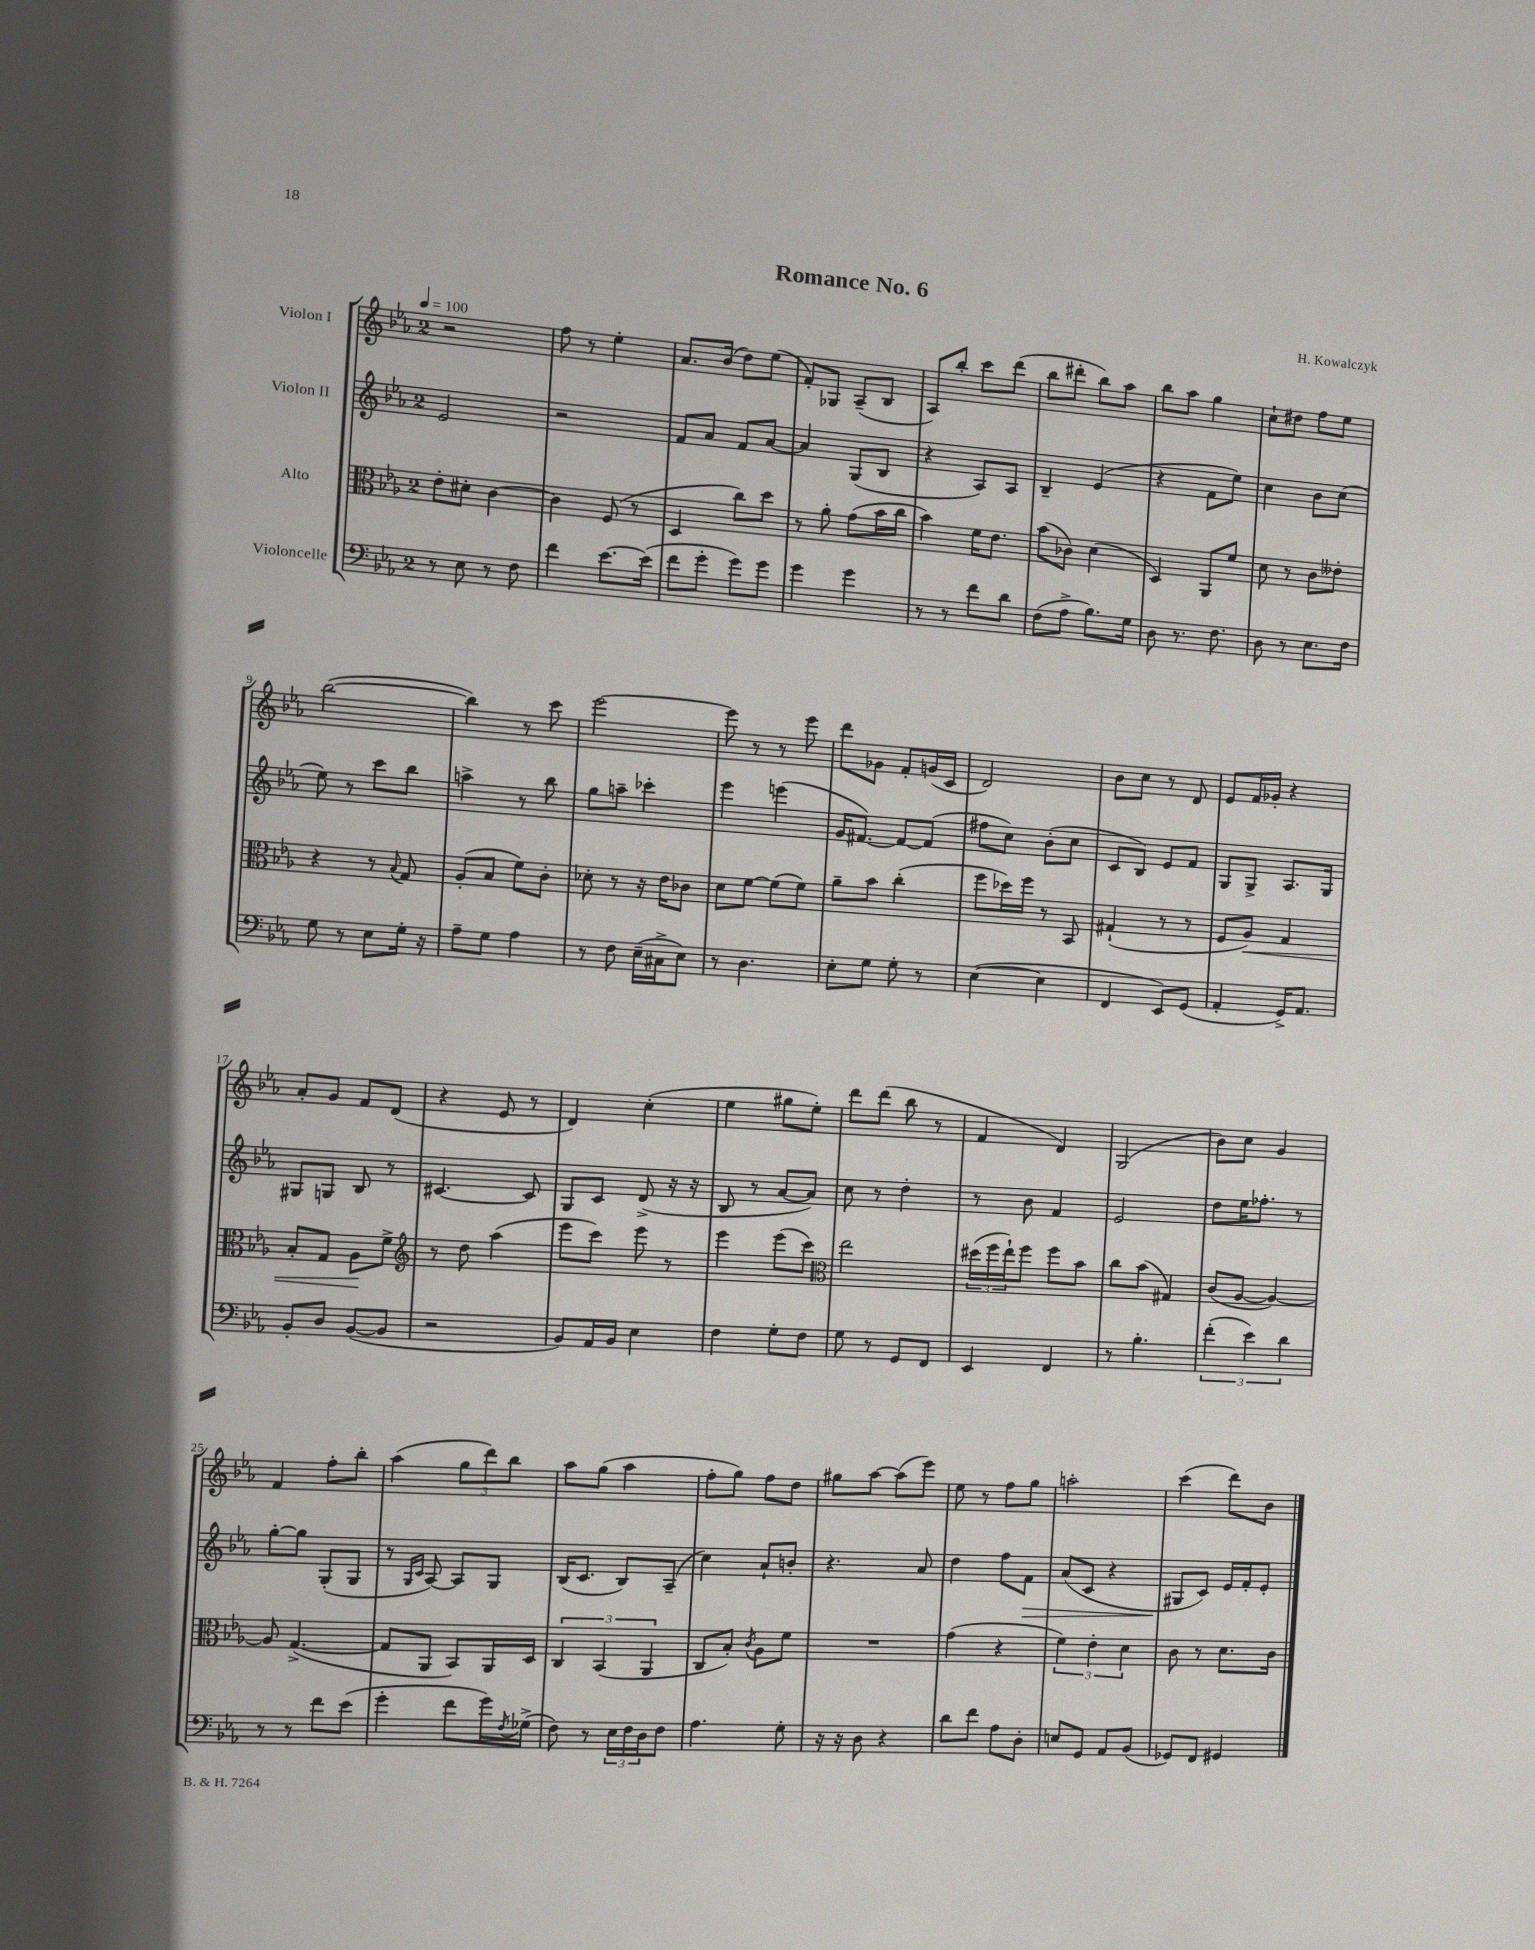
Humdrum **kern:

**kern	**kern	**kern	**kern
*staff4	*staff3	*staff2	*staff1
*clefF4	*clefC3	*clefG2	*clefG2
*k[b-e-a-]	*k[b-e-a-]	*k[b-e-a-]	*k[b-e-a-]
*M2/4	*M2/4	*M2/4	*M2/4
*MM100	*MM100	*MM100	*MM100
8r	8e-'	2e-	2r
8E-	8d#'	.	.
8r	[4c	.	.
8F	.	.	.
=	=	=	=
4f	4c]	2r	8ff
.	.	.	8r
[8.e-	(8F	.	4ee-'
.	8r	.	.
(16e-]	.	.	.
=	=	=	=
8f	4D	8f	8.a-
8g'	.	8a-	.
.	.	.	(16b-
8g)	8cc)	8f	8dd)
8g	8dd	[8a-	(8ee-
=	=	=	=
4g	8r	4a-]	8f')
.	8a-'	.	8G-
4g	(8g	(8G	(8A-~
.	16b-	8B-	8B-
.	16cc	.	.
=	=	=	=
8r	4b-)	4r	8A-)
8r	.	.	8bb-'
8f	16f	8A-)	8ccc
.	8.e-	.	.
8d	.	8A-	(8ddd
=	=	=	=
(8F	(8b-	4B-~	8bb-
8A-^	8c-)	.	8ddd#'
8.B-)	(4d	(4e-	8bb-)
.	.	.	8aa-
16G	.	.	.
=	=	=	=
8D	4D)	4r	8bb-
8.r	.	.	8aa-
.	8AA-	8f	4gg
8.F	.	.	.
.	8f	8ee-)	.
=	=	=	=
8D	8d	4cc	8cc`
8r	8r	.	8dd#
8.E-	8c	8b-	8ff
.	8e--'	(8cc	8ee-
16F	.	.	.
=	=	=	=
8G	4r	8ee-)	([2bb-
8r	.	8r	.
8E-	8r	8ccc	.
.	8qqB-	.	.
16G'	8G	8bb-	.
16r	.	.	.
=	=	=	=
8A-~	(8A-'	4aa^	4bb-])
8G	8B-	.	.
4A-	8f)	8r	8r
.	8c'	8bb-	8ccc
=	=	=	=
8r	8d-'	8gg	[2eee-
8F	8r	8aa~	.
(16E-~	16r	4ccc-'	.
16C#^	16e-	.	.
8E-)	8c-	.	.
=	=	=	=
8r	8d	4eee-	8eee-]
4.D	[8f	.	8r
.	(8f]	(4eee	8r
.	8f)	.	8eee-
=	=	=	=
8E-'	8a-~	16g	8ddd
.	.	[8.f#)	.
8G	8b-	.	8g-
8G'	(4cc'	8f#_	8f'
8r	.	(8f#]	(16g
.	.	.	16c
=	=	=	=
([4E-	8ff	8ff#	2d)
.	16dd-)	8cc)	.
.	16ff	.	.
4E-]	8r	(8b-'	.
.	8BB-	8cc	.
=	=	=	=
4FF	(4G#`	8c	8b-
.	.	8B-)	8cc
8EE-)	8r	8e-	8r
(8GG	8r	8f	8d
=	=	=	=
4AA-'	8F	8G	8e-
.	8A-)	8G^	16f
.	.	.	16g-'
16GG^)	4G	8.A-	4r
8.AA-	.	.	.
.	.	16G	.
=	=	=	=
8BB-'	8B-'	8G#	8a-'
8D	8G	8G	8g
([8BB-	8A-	8B-	8f
8BB-]	8f^	8r	(8d
=	=	=	=
*	*clefG2	*	*
2r	8r	[4.c#	4r
.	8dd	.	.
.	(4aa-	.	8e-
.	.	8c#]	8r
=	=	=	=
8BB-)	8eee-	8G	4d)
16AA-	8ccc)	8c	.
16BB-	.	.	.
4E-	8eee-	(8d^	(4cc'
.	8r	16r	.
.	.	16r	.
=	=	=	=
4F	4eee-	8B-	4ee-
.	.	8r	.
8G'	(8eee-	[8a-	8gg#
8F	8ccc)	8a-])	8ee-')
=	=	=	=
*	*clefC3	*	*
8G	2ee-	8cc	8ddd
8r	.	8r	(8ddd
8GG	.	4dd'	8bb-
8FF	.	.	8r
=	=	=	=
4EE-	(24dd#	8r	4f
.	24ff	.	.
.	24ee-`)	.	.
.	8ff	8b-	.
4FF	8ff	4f	4d)
.	8b-	.	.
=	=	=	=
8r	8cc	2e-	(2G
4.B-'	(8b-	.	.
.	4G#)	.	.
=	=	=	=
(6f'	(8c	8dd	8b-)
.	[8A-	16ee-	8cc
6e-)	.	.	.
.	.	8.ff-'	.
.	4A-_)	.	4g
6d	.	.	.
.	.	8r	.
=	=	=	=
8r	8A-]	[8gg'	4f
8r	([4.G^	8gg]	.
8f	.	(8G'	8ff'
(8e-	.	8G	8bb-'
=	=	=	=
4g'	8G]	8r	(4aa-
.	.	16qqG	.
.	.	16qqc	.
.	8AA-	[8A-)	.
8f	8BB-)	8A-]	12gg
.	.	.	12ddd)
16g)	16AA-	8G	.
.	.	.	12bb-
8qF	.	.	.
(16G-^	16D	.	.
=	=	=	=
8F)	6C	(16B-	8aa-
.	.	8.c	.
8r	.	.	(8gg
.	(6BB-	.	.
24E-	.	8B-)	4aa-
24F	.	.	.
24D	6AA-	.	.
8F	.	(8A-~	.
=	=	=	=
4.A-	8C	4cc)	8ff'
.	8B-')	.	8gg)
.	8qc	.	.
.	8A-	8a-`	8ff
8G'	8f	8b'	8dd
=	=	=	=
16r	2r	4.r	8gg#
16r	.	.	.
8D	.	.	[8aa-
4r	.	.	(8aa-]
.	.	8a-	8eee-)
=	=	=	=
8d	(4g	4dd	8ee-
8f	.	.	8r
8A-	4r	8ff	8ff
8D'	.	8f	8gg
=	=	=	=
8E	6f)	(8a-	2aa'
8GG	.	8c	.
.	6e-'	.	.
8AA-	.	4r	.
.	6d	.	.
(8BB-	.	.	.
=	=	=	=
8GG-)	8c	8G#	(4ccc
8FF	8r	8c)	.
4GG#	8.d	16e-	8ddd)
.	.	16f'	.
.	.	8e-'	8b-
.	16c	.	.
==	==	==	==
*-	*-	*-	*-
